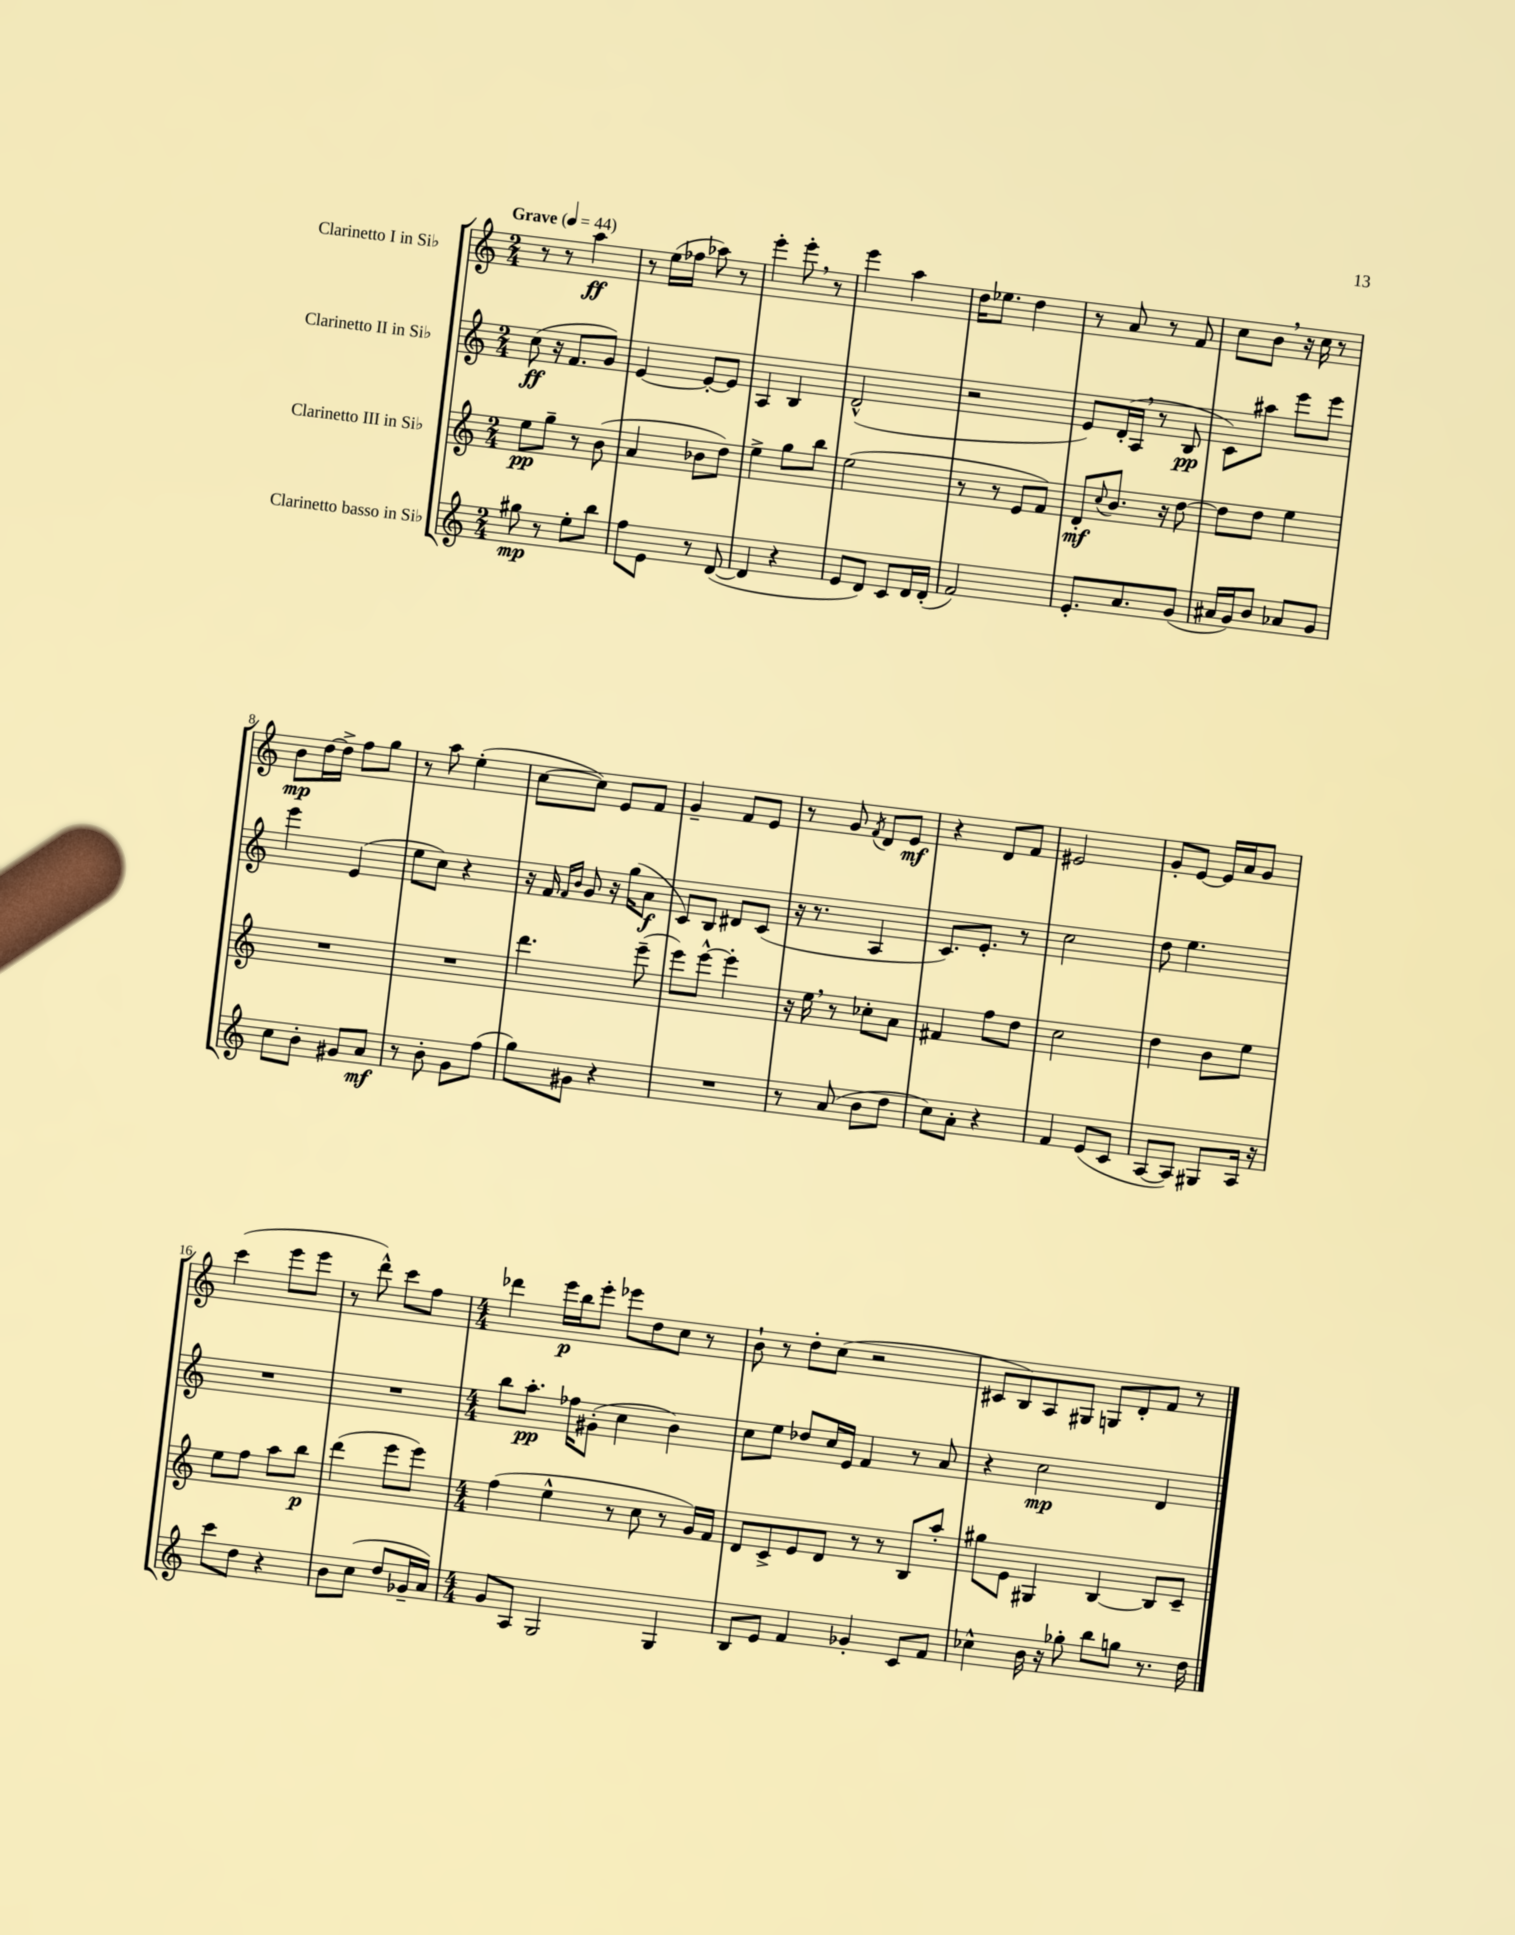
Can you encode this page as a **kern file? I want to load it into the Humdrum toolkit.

**kern	**dynam	**kern	**dynam	**kern	**dynam	**kern	**dynam
*part4	*part4	*part3	*part3	*part2	*part2	*part1	*part1
*staff4	*staff4	*staff3	*staff3	*staff2	*staff2	*staff1	*staff1
*I"Clarinetto basso in Si♭	*	*I"Clarinetto III in Si♭	*	*I"Clarinetto II in Si♭	*	*I"Clarinetto I in Si♭	*
*clefG2	*	*clefG2	*	*clefG2	*	*clefG2	*
*k[]	*	*k[]	*	*k[]	*	*k[]	*
*M2/4	*	*M2/4	*	*M2/4	*	*M2/4	*
*MM44	*	*MM44	*	*MM44	*	*MM44	*
=1	=1	=1	=1	=1	=1	=1	=1
!	!	!	!	!	!	!LO:TX:a:B:t=Grave	!
8gg#X\	mp	8ee\L	pp	(8cc\	ff	8r	.
8r	.	8gg~\J	.	16r	.	8r	.
.	.	.	.	8.f/L	.	.	.
8ee'\L	.	8r	.	.	.	4aa\	ff
8bb\J	.	(8b\	.	8g/J)	.	.	.
=2	=2	=2	=2	=2	=2	=2	=2
8ff\L	.	4a/	.	[4e/	.	8r	.
8e\J	.	.	.	.	.	(16ee\LL	.
.	.	.	.	.	.	16ff-X\JJ	.
8r	.	8b-X\L	.	8e'/L_	.	8aa-X\)	.
([8d/	.	8dd\J)	.	8e/J]	.	8r	.
=3	=3	=3	=3	=3	=3	=3	=3
4d/]	.	4ee^\	.	4A/	.	4eee'\	.
4r	.	8gg\L	.	4B/	.	8eee',\	.
.	.	8bb\J	.	.	.	8r	.
=4	=4	=4	=4	=4	=4	=4	=4
8e/L	.	(2ee\	.	(2d^^/	.	4eee\	.
8d/J)	.	.	.	.	.	.	.
8c/L	.	.	.	.	.	4aa\	.
16d/L	.	.	.	.	.	.	.
(16d'/JJ	.	.	.	.	.	.	.
=5	=5	=5	=5	=5	=5	=5	=5
2f/)	.	8r	.	2r	.	16dd\KL	.
.	.	.	.	.	.	8.ee-X\J	.
.	.	8r	.	.	.	.	.
.	.	8e/L	.	.	.	4dd\	.
.	.	8f/J)	.	.	.	.	.
=6	=6	=6	=6	=6	=6	=6	=6
8.e'/L	.	8d'/L	mf	8e/L)	.	8r	.
.	.	8qqcc/	.	.	.	.	.
.	.	8.b/J	.	(16d'/L	.	8a/	.
8.a/	.	.	.	16A,/JJ	.	.	.
.	.	.	.	8r	.	8r	.
.	.	16r	.	.	.	.	.
(8g/J	.	[8dd\	.	8B/	pp	8f/	.
=7	=7	=7	=7	=7	=7	=7	=7
16a#X/LL	.	8dd\L]	.	8c\L)	.	8cc\L	.
16g/J)	.	.	.	.	.	.	.
8b/J	.	8dd\J	.	8aa#X\J	.	8b,\J	.
8a-X/L	.	4ee\	.	8eee\L	.	16r	.
.	.	.	.	.	.	16cc\	.
8g/J	.	.	.	8eee\J	.	8r	.
!!LO:LB:g=z
=8	=8	=8	=8	=8	=8	=8	=8
8cc\L	.	2r	.	4eee\	.	8b\L	mp
8b'\J	.	.	.	.	.	[16dd\L	.
.	.	.	.	.	.	16dd^\JJ]	.
8g#X/L	.	.	.	(4e/	.	8ff\L	.
8a/J	mf	.	.	.	.	8gg\J	.
=9	=9	=9	=9	=9	=9	=9	=9
8r	.	2r	.	8ee\L	.	8r	.
8b'\	.	.	.	8cc\J)	.	8aa\	.
8g\L	.	.	.	4r	.	(4ee'\	.
(8ff\J	.	.	.	.	.	.	.
=10	=10	=10	=10	=10	=10	=10	=10
8gg\L)	.	4.ddd\	.	16r	.	[8cc\L	.
.	.	.	.	16f/	.	.	.
.	.	.	.	16qqf/LL	.	.	.
.	.	.	.	16qqb/JJ	.	.	.
8g#X\J	.	.	.	8g/	.	8cc\J])	.
4r	.	.	.	16r	.	8e/L	.
.	.	.	.	(16gg\KL	.	.	.
.	.	(8eee~\	.	8a\J	f	8f/J	.
=11	=11	=11	=11	=11	=11	=11	=11
2r	.	8eee\L)	.	8c/L)	.	4g~/	.
.	.	[8eee^^\J	.	8B/J	.	.	.
.	.	4eee'\]	.	8d#X/L	.	8f/L	.
.	.	.	.	(8c/J	.	8e/J	.
=12	=12	=12	=12	=12	=12	=12	=12
8r	.	16r	.	16r	.	8r	.
.	.	16ee,\	.	8.r	.	.	.
(8a/	.	8r	.	.	.	8g/	.
.	.	.	.	.	.	8qf/	.
8b\L	.	8cc-X'\L	.	4A/	.	8d/L	.
8dd\J	.	8a\J	.	.	.	8e/J	mf
=13	=13	=13	=13	=13	=13	=13	=13
8cc\L)	.	4f#X/	.	8.c/L)	.	4r	.
8a'\J	.	.	.	.	.	.	.
.	.	.	.	8.e'/J	.	.	.
4r	.	8ff\L	.	.	.	8d/L	.
.	.	8dd\J	.	8r	.	8f/J	.
=14	=14	=14	=14	=14	=14	=14	=14
4f/	.	2cc\	.	2cc\	.	2e#X/	.
(8e/L	.	.	.	.	.	.	.
8c/J	.	.	.	.	.	.	.
=15	=15	=15	=15	=15	=15	=15	=15
[8A/L	.	4dd\	.	8dd\	.	8g'/L	.
8A/J])	.	.	.	4.ee\	.	[8e/J	.
8G#X/L	.	8b\L	.	.	.	16e/LL]	.
.	.	.	.	.	.	16a/J	.
16A/Jk	.	8ee\J	.	.	.	8g/J	.
16r	.	.	.	.	.	.	.
!!LO:LB:g=z
=16	=16	=16	=16	=16	=16	=16	=16
8ccc\L	.	8ee\L	.	2r	.	(4ccc\	.
8dd\J	.	8ff\J	.	.	.	.	.
4r	.	8aa\L	.	.	.	8eee\L	.
.	.	8bb\J	p	.	.	8eee\J	.
=17	=17	=17	=17	=17	=17	=17	=17
8b\L	.	(4ddd\	.	2r	.	8r	.
(8cc\J	.	.	.	.	.	8ddd^^\)	.
8dd/L	.	8eee\L	.	.	.	8ccc\L	.
16g-X~/L	.	8eee\J)	.	.	.	8ff\J	.
16a/JJ)	.	.	.	.	.	.	.
=18	=18	=18	=18	=18	=18	=18	=18
*M4/4	*	*M4/4	*	*M4/4	*	*M4/4	*
8g/L	.	(4ff\	.	8bb\L	.	4ddd-X\	.
8A/J	.	.	.	8.aa'\J	pp	.	.
2G/	.	4ee^^\	.	.	.	16eee\LL	p
.	.	.	.	16ff-X\KL	.	16bb\J	.
.	.	.	.	(8g#X'\J	.	8eee'\J	.
.	.	8r	.	4cc\	.	8eee-X\L	.
.	.	8cc\	.	.	.	8dd\	.
4G/	.	8r	.	4b\)	.	8cc\J	.
.	.	16g/LL)	.	.	.	8r	.
.	.	16f/JJ	.	.	.	.	.
=19	=19	=19	=19	=19	=19	=19	=19
8B/L	.	8d/L	.	8cc\L	.	8b`\	.
8e/J	.	8c^/	.	8ee\J	.	8r	.
4f/	.	8e/	.	8dd-X/L	.	8dd'\L	.
.	.	8d/J	.	16cc/L	.	(8cc\J	.
.	.	.	.	16e/JJ	.	.	.
4g-X'/	.	8r	.	4f/	.	2r	.
.	.	8r	.	.	.	.	.
8c/L	.	8B/L	.	8r	.	.	.
8f/J	.	8aa'/J	.	8a/	.	.	.
=20	=20	=20	=20	=20	=20	=20	=20
4cc-X^^\	.	8gg#X\L	.	4r	.	8c#X/L	.
.	.	8e\J	.	.	.	8B/)	.
16b\	.	4G#X/	.	2cc\	mp	8A/	.
16r	.	.	.	.	.	.	.
8gg-X'\	.	.	.	.	.	8G#X/J	.
8bb\L	.	[4B/	.	.	.	8Gn/L	.
8ggn\J	.	.	.	.	.	8d'/	.
8.r	.	8B/L]	.	4d/	.	8f/J	.
.	.	8c~/J	.	.	.	8r	.
16dd\	.	.	.	.	.	.	.
==	==	==	==	==	==	==	==
*-	*-	*-	*-	*-	*-	*-	*-
